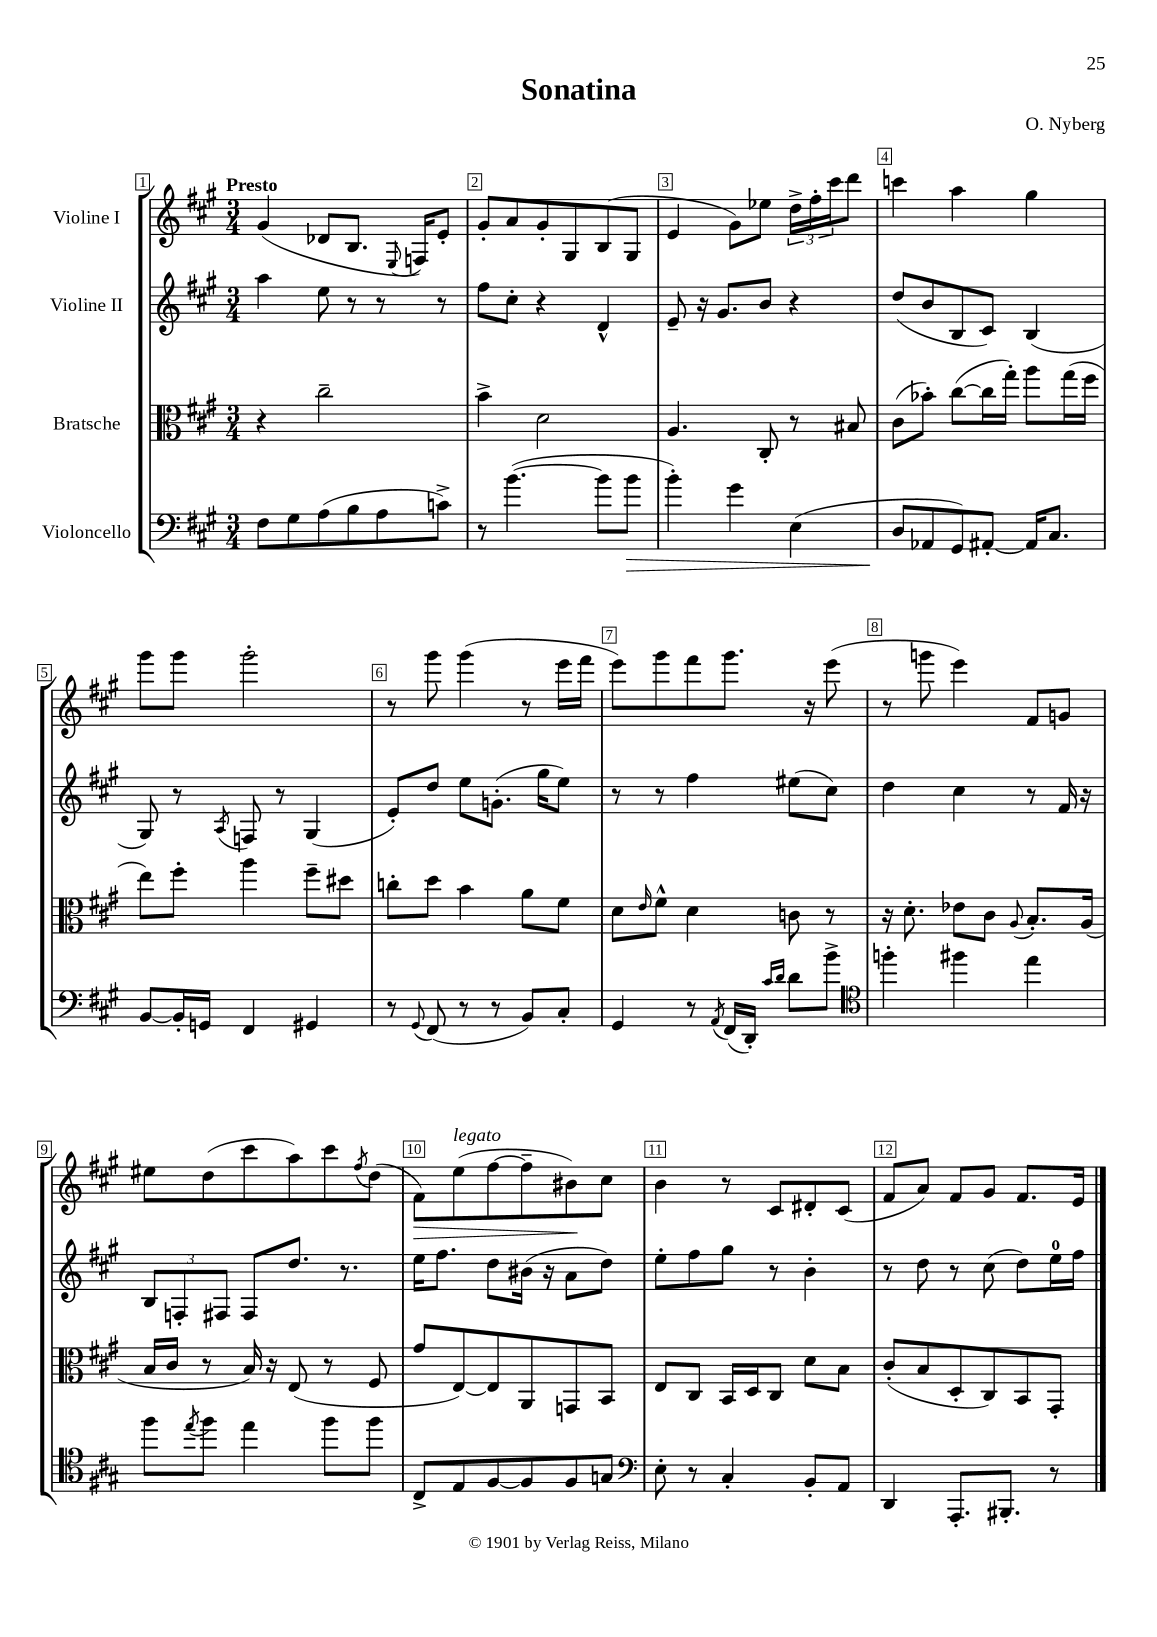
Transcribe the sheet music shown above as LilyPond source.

\header { title = "Sonatina" composer = "O. Nyberg" }
<<
\new StaffGroup <<
\new Staff = "s0" \with { instrumentName = "Violine I" } {
    \clef treble \key a \major \numericTimeSignature \time 3/4 \tempo "Presto"
    gis'4( des'8 b8. \appoggiatura { e8 } f16) e'8-. |
    gis'8-. a'8 gis'8-. gis8 b8( gis8 |
    e'4 gis'8) ees''8 \tuplet 3/2 { d''16-> fis''16-. cis'''16 } d'''8 |
    c'''4 a''4 gis''4 |
    gis'''8 gis'''8 gis'''2-. |
    r8 gis'''8 gis'''4( r8 e'''16 fis'''16 |
    e'''8) gis'''8 fis'''8 gis'''8. r16 e'''8( |
    r8 g'''8 e'''4) fis'8 g'8 |
    eis''8 d''8( cis'''8 a''8) cis'''8 \acciaccatura { fis''8 } d''8( |
    fis'8\>) e''8^\markup { \italic "legato" }( fis''8~ fis''8-- bis'8\!) cis''8 |
    b'4 r8 cis'8 dis'8-. cis'8( |
    fis'8 a'8) fis'8 gis'8 fis'8. e'16 \bar "|." |
}
\new Staff = "s1" \with { instrumentName = "Violine II" } {
    \clef treble \key a \major \numericTimeSignature \time 3/4
    a''4 e''8 r8 r8 r8 |
    fis''8 cis''8-. r4 d'4-^ |
    e'8-- r16 gis'8. b'8 r4 |
    d''8( b'8 b8 cis'8) b4( |
    gis8) r8 \acciaccatura { a8 } f8 r8 gis4( |
    e'8-.) d''8 e''8 g'8.-.( gis''16 e''8) |
    r8 r8 fis''4 eis''8( cis''8) |
    d''4 cis''4 r8 fis'16 r16 |
    \tuplet 3/2 { b8 f8-. fis8 } fis8 d''8. r8. |
    e''16 fis''8. d''8 bis'16( r16 a'8 d''8) |
    e''8-. fis''8 gis''8 r8 b'4-. |
    r8 d''8 r8 cis''8( d''8) e''16-0 fis''16 \bar "|." |
}
\new Staff = "s2" \with { instrumentName = "Bratsche" } {
    \clef alto \key a \major \numericTimeSignature \time 3/4
    r4 cis''2-- |
    b'4-> d'2 |
    a4. cis8-. r8 bis8 |
    cis'8( bes'8-.) cis''8~( cis''16 gis''16-.) a''8 gis''16( fis''16 |
    e''8) fis''8-. a''4 fis''8-- dis''8 |
    c''8-. d''8 b'4 a'8 fis'8 |
    d'8 \grace { e'16 } fis'8-^ d'4 c'8 r8 |
    r16 d'8.-. ees'8 cis'8 \appoggiatura { a8 } b8.-. a16( |
    b16 cis'16 r8 b16) r16 e8( r8 fis8 |
    gis'8 e8~) e8 a,8 g,8 b,8 |
    e8 cis8 b,16 d16 cis8 d'8 b8 |
    cis'8-.( b8 d8-. cis8) b,8 gis,8-. \bar "|." |
}
\new Staff = "s3" \with { instrumentName = "Violoncello" } {
    \clef bass \key a \major \numericTimeSignature \time 3/4
    fis8 gis8 a8( b8 a8 c'8->) |
    r8 b'4.~( b'8 b'8\> |
    b'4-.) gis'4 e4( |
    d8\! aes,8 gis,8) ais,8~-. ais,16 cis8. |
    b,8~ b,16-. g,16 fis,4 gis,4 |
    r8 \appoggiatura { gis,8 } fis,8( r8 r8 b,8) cis8-. |
    gis,4 r8 \acciaccatura { a,8 } fis,16( d,16-.) \grace { cis'16 d'16 } d'8 b'8-> |
    \clef tenor f''4-. fis''4 e''4 |
    fis''8 \acciaccatura { e''8 } fis''8 e''4 fis''8 fis''8 |
    cis8-> e8 fis8~ fis8 fis8 g8 |
    \clef bass e8-. r8 cis4-. b,8-. a,8 |
    d,4 a,,8.-. bis,,8.-. r8 \bar "|." |
}
>>
>>
\layout { \context { \Score \override BarNumber.break-visibility = ##(#f #t #t) barNumberVisibility = #all-bar-numbers-visible \override BarNumber.stencil = #(make-stencil-boxer 0.1 0.3 ly:text-interface::print) } }
